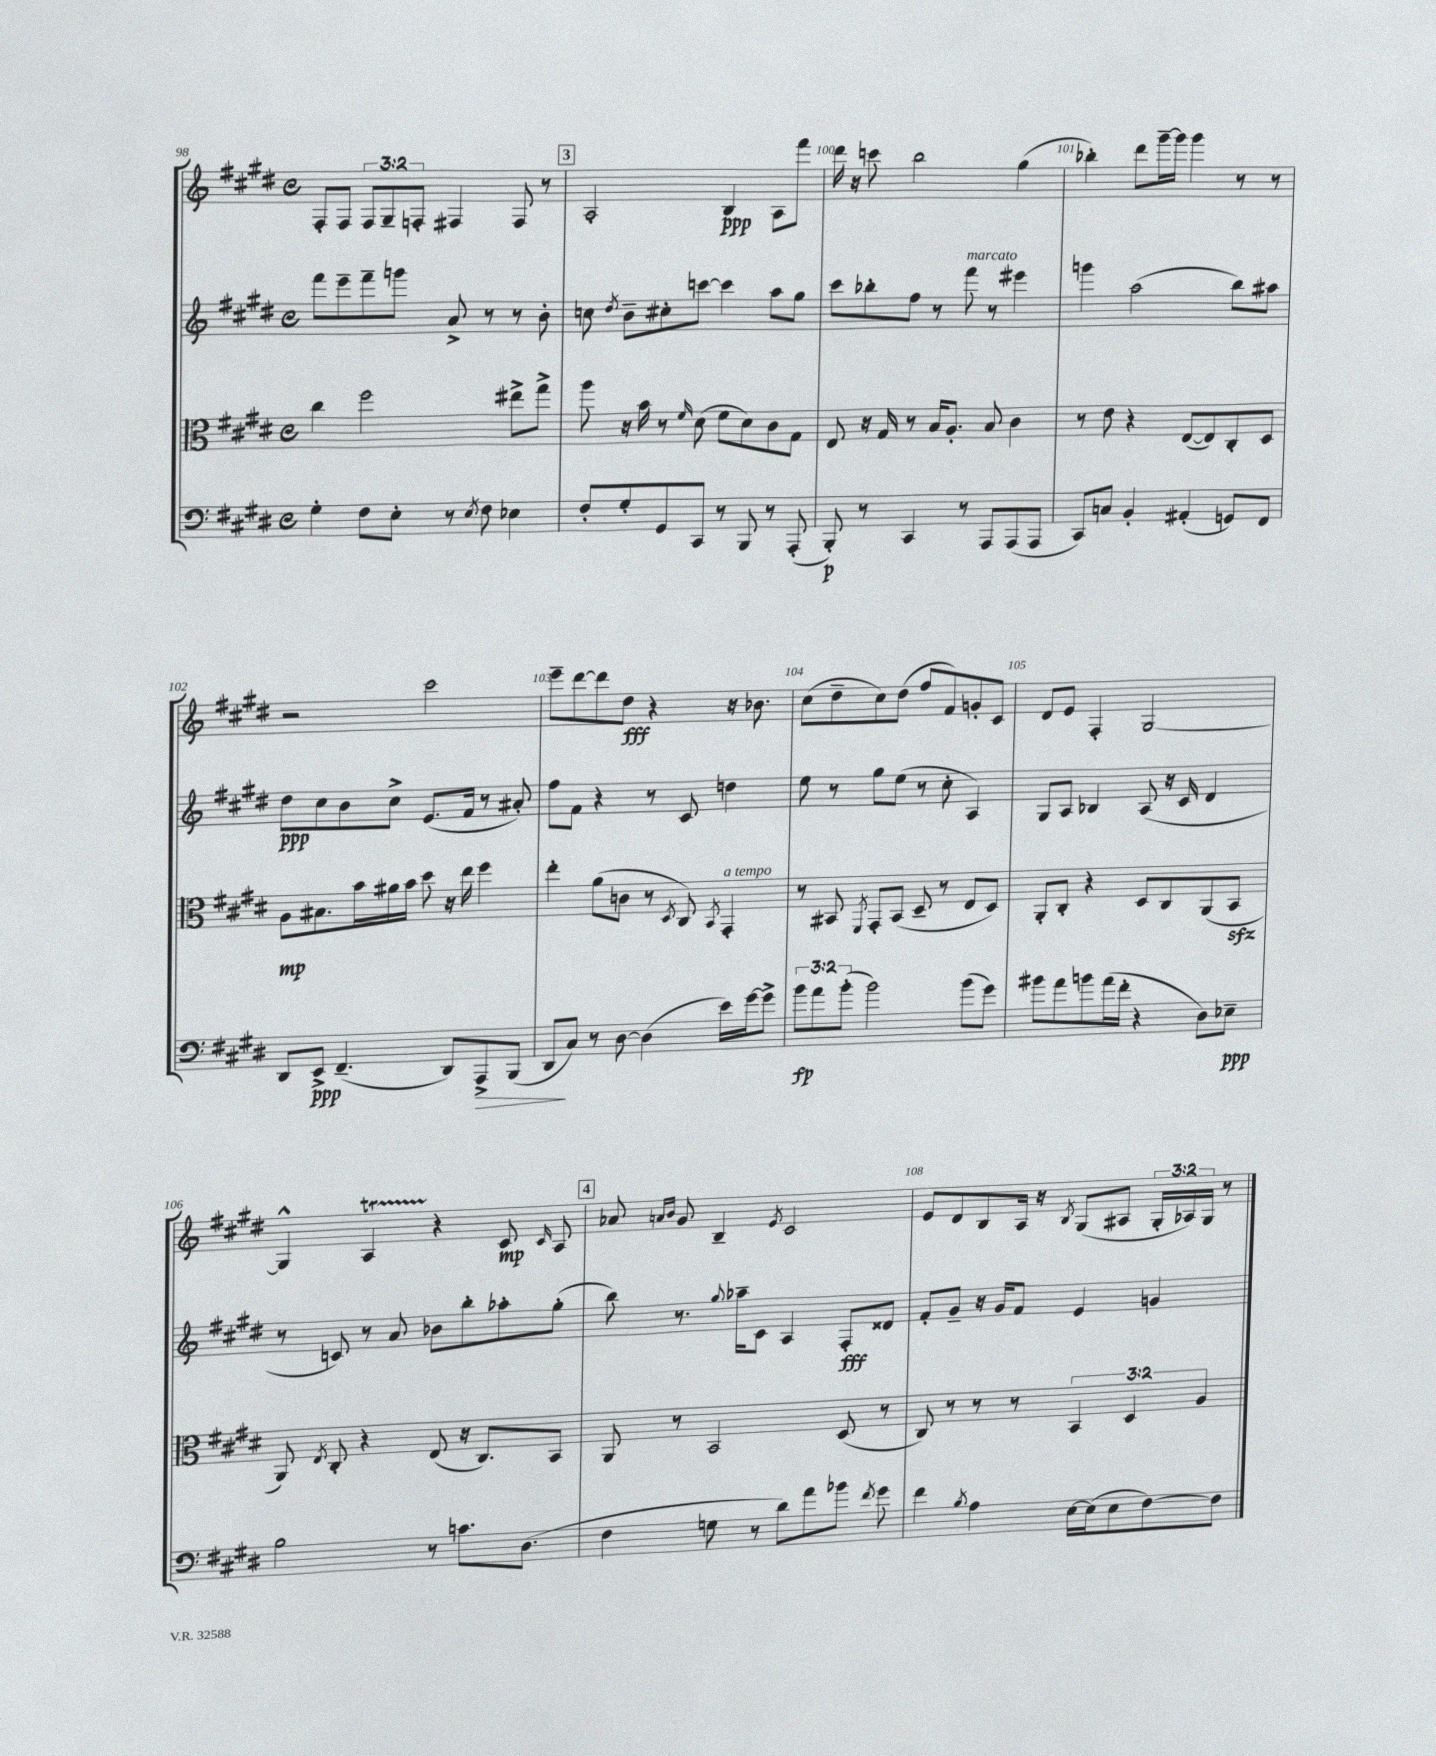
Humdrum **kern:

**kern	**kern	**kern	**kern
*staff4	*staff3	*staff2	*staff1
*clefF4	*clefC3	*clefG2	*clefG2
*k[f#c#g#d#]	*k[f#c#g#d#]	*k[f#c#g#d#]	*k[f#c#g#d#]
*M4/4	*M4/4	*M4/4	*M4/4
*met(c)	*met(c)	*met(c)	*met(c)
4G#'\	4cc#\	8fff#\L	8F#'/L
.	.	8eee~\	8F#/J
8F#\L	2ff#\	8fff#~\	12F#/L
.	.	.	12G#~/
8E'\J	.	8ggg\J	.
.	.	.	12F'/J
8r	.	8a^/	4F#/
8qE/	.	.	.
8F#\	.	8r	.
4E-\	8ee#^\L	8r	8F#/
.	8gg#^\J	8b'\	8r
=	=	=	=
8F#'/L	8aa\	8cc\	2A'/
.	.	8qdd#/	.
8G#'/	16r	8b~\L	.
.	16b\	.	.
8GG#/	8r	8cc#'\	.
.	16qqf#/	.	.
8CC#/J	(8d#\	[8ccc\J	.
8r	8f#\L	4ccc\]	4B/
8BBB/	8d#\)	.	.
8r	8c#\	8aa\L	8A\L
(8AAA'/	8G#\J	8gg#\J	8fff#\J
=	=	=	=
8BBB'/)	8E/	8ccc#\L	16ddd#\
.	.	.	16r
8r	16r	8bb-'\	8ccc\
.	16G#/	.	.
4CC#/	8r	8ff#\J	2bb\
.	16B/LK	8r	.
.	8.A'/J	.	.
8r	.	8fff#\	.
8AAA/L	8B/	8r	.
(8AAA/	4c#\	4eee#\	(4gg#\
8AAA/J	.	.	.
=	=	=	=
8CC#/L)	8r	4ggg\	4bb-'\)
8C/J	8e\	.	.
4BB'/	4r	(2aa\	8ddd#\L
.	.	.	[16ggg#~\L
.	.	.	16ggg#\]JJ
(4AA#'/	([8E/L	.	4ggg#\
.	8E/])	.	.
8GG/L)	8C#'/	8bb\L)	8r
8FF#/J	8D#/J	8aa#\J	8r
=	=	=	=
8DD#/L	8A\L	8dd#\L	2r
8EE^/J	8.B#\	8cc#\	.
(4.FF#~/	.	8b\	.
.	16b\L	.	.
.	16a#\	8cc#^\J	.
.	16b\JJ	.	.
.	8dd#\	(8.e/L	2ccc#\
8DD#/L)	16r	.	.
.	16ee\	16f#/Jk	.
8AAA^/	4ff#\	8r	.
(8BBB/J	.	8a#'/)	.
=	=	=	=
8DD#/L	4ee'\	8ff#\L	8eee~\L
8C#/J)	.	8f#\J	[8ddd#\
8r	(8a\L	4r	8ddd#\]
[8D#\	8c\J	.	8dd#\J
(4D#\]	8r	8r	4r
.	8qD#/	.	.
.	8C#/)	8c#/	.
.	8qBB/	.	.
16e\LL)	4GG#'/	4dd\	16r
[16g#\J	.	.	8.b-\
8g#^\]J	.	.	.
=	=	=	=
12b\L	8r	8ee\	(8cc#\L
12a\	.	.	.
.	8BB#/	8r	8dd#~\
(12b'\J	.	.	.
.	8qFF#/	.	.
2b\)	8GG#'/L	8gg#\L	8cc#\)
.	(8BB#/J	(8ee\J	(8dd#\J
.	8D#~/	8r	8ff#/L
.	8r	8cc#'\	8f#/)
(8b\L	8E/L	4A/)	8g'/
8g#\J)	8D#/J)	.	8c#/J
=	=	=	=
8b#\L	8AA'/L	8G#/L	8d#/L
8a\	8C#'/J	8A/J	8e/J
8b\	4r	4B-/	4F#'/
(16a\L	.	.	.
16f#'\JJ	.	.	.
4r	8D#/L	(8A/	[2G#/
.	8C#/	16r	.
.	.	16c#/	.
8D#\L)	(8AA/	4d#/	.
8E-~\J	8BB/J	.	.
=	=	=	=
2B\	8AA/)	8r	4G#^^/]
.	8qE/	.	.
.	8C#'/	8c/)	.
.	4r	8r	4A/
.	.	8a/	.
8r	(8E/	8b-\L	4r
8.c\L	16r	8bb'\	.
.	8.C#/L)	.	.
.	.	8aa-'\	8c#/
(8.D#\J	.	.	.
.	.	.	16qqc#/
.	8BB/J	(8gg#'\J	8A/
=	=	=	=
4F#\	8AA/	8bb\)	8a-/
.	.	.	16qqa/LL
.	.	.	16qqb/JJ
.	8r	8.r	8g#/
8G\	2BB/	.	4B~/
.	.	8qqgg#/	.
.	.	16aa-~\LK	.
8r	.	8c#\J	.
.	.	.	8qe/
8d#\L)	.	4A/	2c#/
8a\	.	.	.
8b-\J	(8D#/	8F#'/L	.
8qf#/	.	.	.
8g#\	8r	8d##/J	.
=	=	=	=
4f#\	8C#/)	8f#'/L	8e/L
.	8r	8g#~/J	8d#/
8qB/	.	.	.
4A\	8r	16r	8B/
.	.	16g#/LK	.
.	8r	8f#/J	16A/Jk
.	.	.	16r
.	.	.	8qB/
[16E\LL	6BB/	4e/	(8G#/L
(16E\]J	.	.	.
8E\	.	.	8A#/J
.	6D#/	.	.
[8F#\)	.	4g/	24G#'/LL
.	.	.	24A-/)
.	6A/	.	24G#/JJ
8F#\]J	.	.	8r
==	==	==	==
*-	*-	*-	*-
